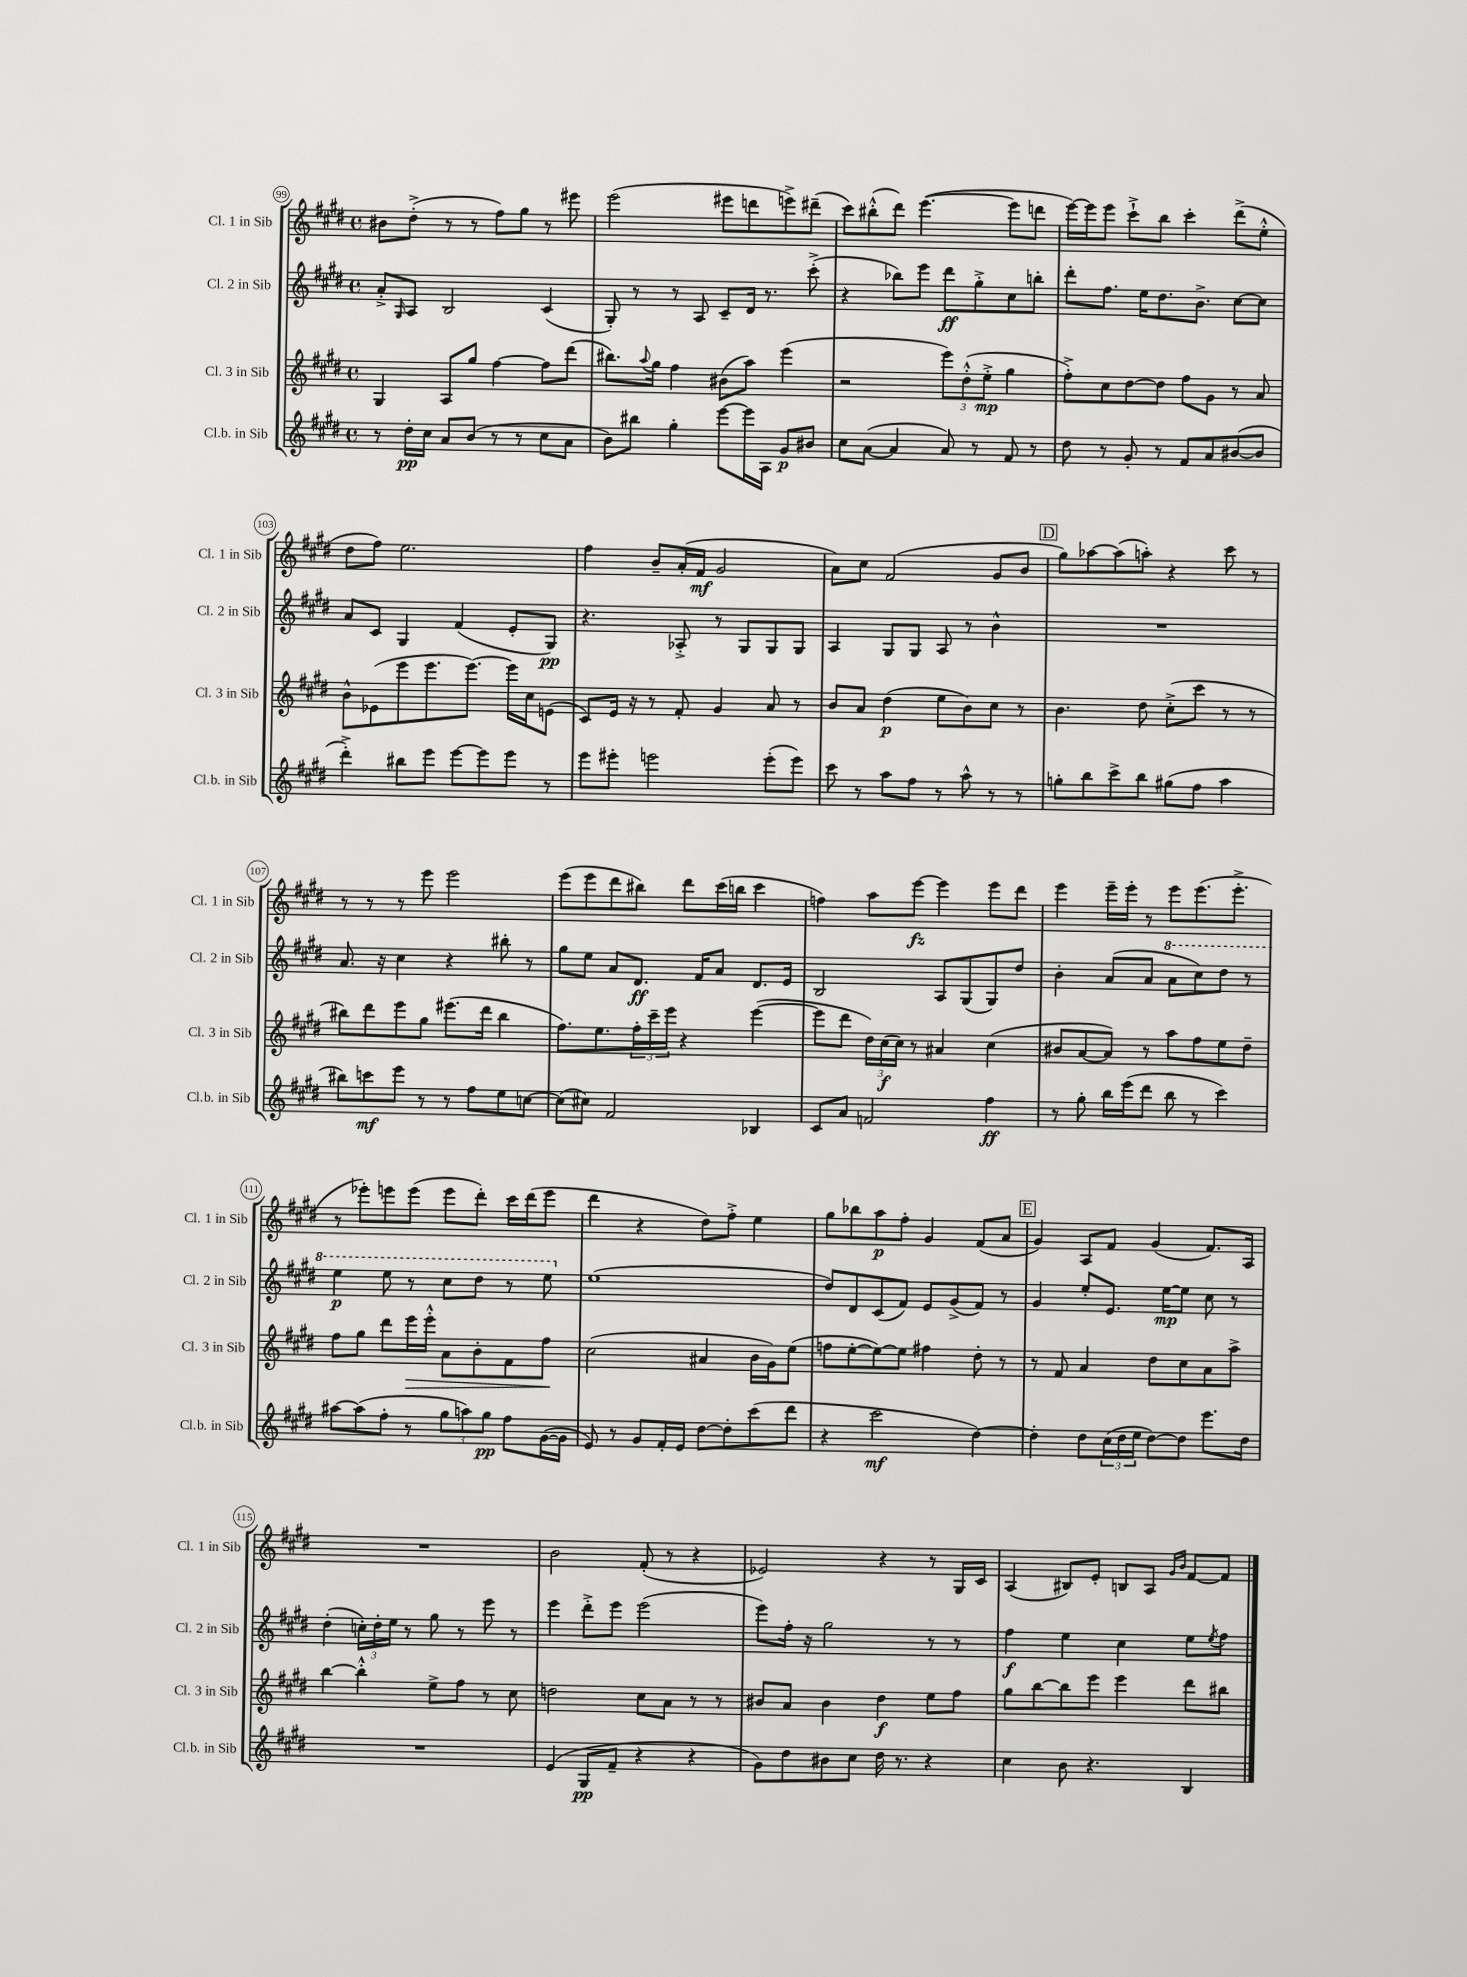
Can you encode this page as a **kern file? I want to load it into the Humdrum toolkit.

**kern	**kern	**kern	**kern
*staff4	*staff3	*staff2	*staff1
*clefG2	*clefG2	*clefG2	*clefG2
*k[f#c#g#d#]	*k[f#c#g#d#]	*k[f#c#g#d#]	*k[f#c#g#d#]
*M4/4	*M4/4	*M4/4	*M4/4
*met(c)	*met(c)	*met(c)	*met(c)
8r	4G#	8a'^	8b#
.	.	16qqG#	.
16dd#'	.	8A	(8dd#'^
16cc#	.	.	.
8a	8A	2B	8r
(8b	8gg#	.	8r
8r	[4ff#	.	8ff#)
8r	.	.	8gg#
8cc#	8ff#]	(4c#	8r
8a	(8ddd#	.	8eee#
=	=	=	=
8b)	8.bb#)	8G#')	(2eee
8bb#	.	8r	.
.	8qqaa	.	.
.	16gg#	.	.
4gg#'	4ff#	8r	.
.	.	8A	.
[8eee	(8b#	8c#~	8eee#
16eee]	8aa)	16d#	8ddd
16A	.	8.r	.
8g#	(4eee	.	8eee^)
8b#	.	(8ccc#'^	(8ddd#~
=	=	=	=
8cc#	2r	4r	8ccc#)
([8a	.	.	(8bb#'^^
4a]	.	8bb-)	8ddd#)
.	.	8eee	([4.eee
8a)	12eee)	8ddd#	.
.	(12dd#'^^	.	.
8r	.	8gg#'^	.
.	12ee'^	.	.
8f#	4gg#	8cc#	8eee]
8r	.	8bb'	8ddd
=	=	=	=
8dd#	8ff#'^)	8ddd#'	[16eee)
.	.	.	16eee]
8r	8cc#	8.ff#	8eee
8g#'	[8dd#	.	8ccc#`^
.	.	16ee	.
8r	8dd#]	8.dd#	8bb
8f#	8ff#	.	4ccc#'
.	.	8.b^	.
8a	8g#	.	.
([8b#	8r	[8cc#	(8ddd#^
8b#]	8a	8cc#]	8ee'^^
=	=	=	=
4ddd#'^)	8b^^	8a	8dd#
.	(8e-	8c#	8ff#)
8bb#	8eee	4G#	2.ee
8eee	8.eee	.	.
[8eee	.	(4f#	.
.	[8.eee)	.	.
8eee]	.	.	.
8eee	16eee]	8e'	.
.	16cc#	.	.
8r	(8e	8G#)	.
=	=	=	=
8eee	8c#)	4.r	4ff#
8eee#'	16e	.	.
.	16r	.	.
2eee	8r	.	8b~
.	8f#'	8A-'^	(16a'
.	.	.	16f#
.	4g#	8r	2g#
.	.	8G#	.
(8eee'	8a	8G#	.
8eee)	8r	8G#	.
=	=	=	=
8ccc#	8b	4A	8a)
8r	8a	.	8cc#
8aa	(4dd#	8G#	(2f#
8ff#	.	8G#	.
8r	8ee	8A	.
8aa^^	8b)	8r	.
8r	8cc#	4b^^	8g#
8r	8r	.	8b
=	=	=	=
8gg'	4.b	1r	8gg#)
8bb	.	.	[8aa-
8ccc#^	.	.	(8aa-]
8bb	8dd#	.	8aa')
(8gg#	(8cc#'^	.	4r
8ff#	8ccc#	.	.
4aa	8r	.	8ccc#
.	8r	.	8r
=	=	=	=
8bb#)	8bb#)	8.a	8r
8ccc	8ddd#	.	8r
.	.	16r	.
8eee	8eee	4cc#	8r
8r	8gg#	.	8eee
8r	(8.eee#	4r	2eee
8ff#	.	.	.
.	16ddd#	.	.
8ee	4bb#	8bb#'	.
[8cc	.	8r	.
=	=	=	=
(8cc]	8.ff#)	8gg#	(8eee
8cc#)	.	8ee	8eee
.	8.ee	.	.
2f#	.	8a	8ddd#
.	24ff#'	8.d#	8bb#)
.	24ccc#~	.	.
.	24eee	.	.
.	4r	.	8ddd#
.	.	16f#	.
.	.	8a	(16ccc#
.	.	.	16bb
4B-	([4eee	8.d#	4ccc#
.	.	16e	.
=	=	=	=
8c#	8eee]	2B	4ff)
8a	8ddd#	.	.
2f	24dd#)	.	8aa
.	(24cc#	.	.
.	24cc#)	.	.
.	8r	.	[8eee
.	4a#	8A	4eee]
.	.	(8G#	.
4ff#	(4cc#	8G#)	8eee
.	.	8dd#	8ddd#
=	=	=	=
8r	8b#	4b'	4eee
8gg#'	[8a	.	.
16bb	8a])	(8a	16eee~
(16eee	.	.	16eee'
8ddd#	8r	8a	8r
8bb	8aa	8aa	8eee
8r	8ff#	8ccc#)	(8.eee
4ccc#)	8ee	8ddd#	.
.	.	.	8.eee'^
.	8dd#~	8r	.
=	=	=	=
[8aa#	8ff#	4eee	8r
(8aa#]	8gg#	.	8eee-')
8ff#'	8ddd#	8eee	8eee
8r	16eee	8r	(8eee
.	16eee'^^	.	.
12gg#	8a	8ccc#	8eee
12aa)	.	.	.
.	8b'	8ddd#	8ddd#')
12gg#	.	.	.
8ff#	8f#	8r	16ccc#
.	.	.	(16ddd#
([16g#	8ff#	8eee	8eee
16g#]	.	.	.
=	=	=	=
8e)	(2cc#	(1ee	4ddd#
8r	.	.	.
8g#	.	.	4r
16f#'	.	.	.
16e	.	.	.
[8dd#	4a#	.	8dd#)
8dd#']	.	.	8ff#'^
(8ccc#	16b	.	4ee
.	16g#)	.	.
8ddd#	(8ee	.	.
=	=	=	=
4r	8ff	8dd#)	8gg#
.	[8ee'	8d#	8bb-
2ccc#	8ee_)	(8c#	8aa
.	8ee]	8f#)	8ff#'
.	4ff#	8e	4g#
.	.	(8g#^	.
[4dd#)	8dd#'	8f#)	(8f#
.	8r	8r	8a
=	=	=	=
4dd#']	8r	4g#	4g#)
.	8f#	.	.
8dd#	4a	8ee'	8A
(24cc#	.	8.e	8f#
24dd#	.	.	.
24ee	.	.	.
[8dd#)	8dd#	.	(4g#
.	.	[16ee	.
8dd#]	8cc#	8ee]	.
8.eee	8a	8cc#	8.f#)
.	8aa^	8r	.
16dd#	.	.	16A
=	=	=	=
1r	[4bb	(4dd#'	1r
.	4bb'^^]	24cc')	.
.	.	24dd#'	.
.	.	24ee	.
.	.	8r	.
.	8ee^	8gg#	.
.	8ff#	8r	.
.	8r	8eee	.
.	8cc#	8r	.
=	=	=	=
(4e	2dd	4eee	2b
8G#	.	8ddd#'^	.
8f#~	.	8eee	.
4r	8cc#	(2eee	(8f#'
.	8a	.	8r
4r	8r	.	4r
.	8r	.	.
=	=	=	=
8g#)	8b#	8eee)	2e-)
8dd#	8a	16ff#'	.
.	.	16r	.
8b#	4b#	2gg#	.
8cc#	.	.	.
16dd#	4dd#	.	4r
8.r	.	.	.
4r	8ee	8r	8r
.	8ff#	8r	16G#
.	.	.	16c#
=	=	=	=
4cc#	8gg#	4ff#	(4A
.	[8bb	.	.
8b	8bb]	4ee	8B#)
4.r	8eee	.	8e'
.	4eee	4cc#	8B
.	.	.	8A
.	.	.	16qqg#
.	.	.	16qqb
4B	8ddd#	8ee	[8f#
.	.	8qee	.
.	8bb#	8ff#	8f#]
==	==	==	==
*-	*-	*-	*-
